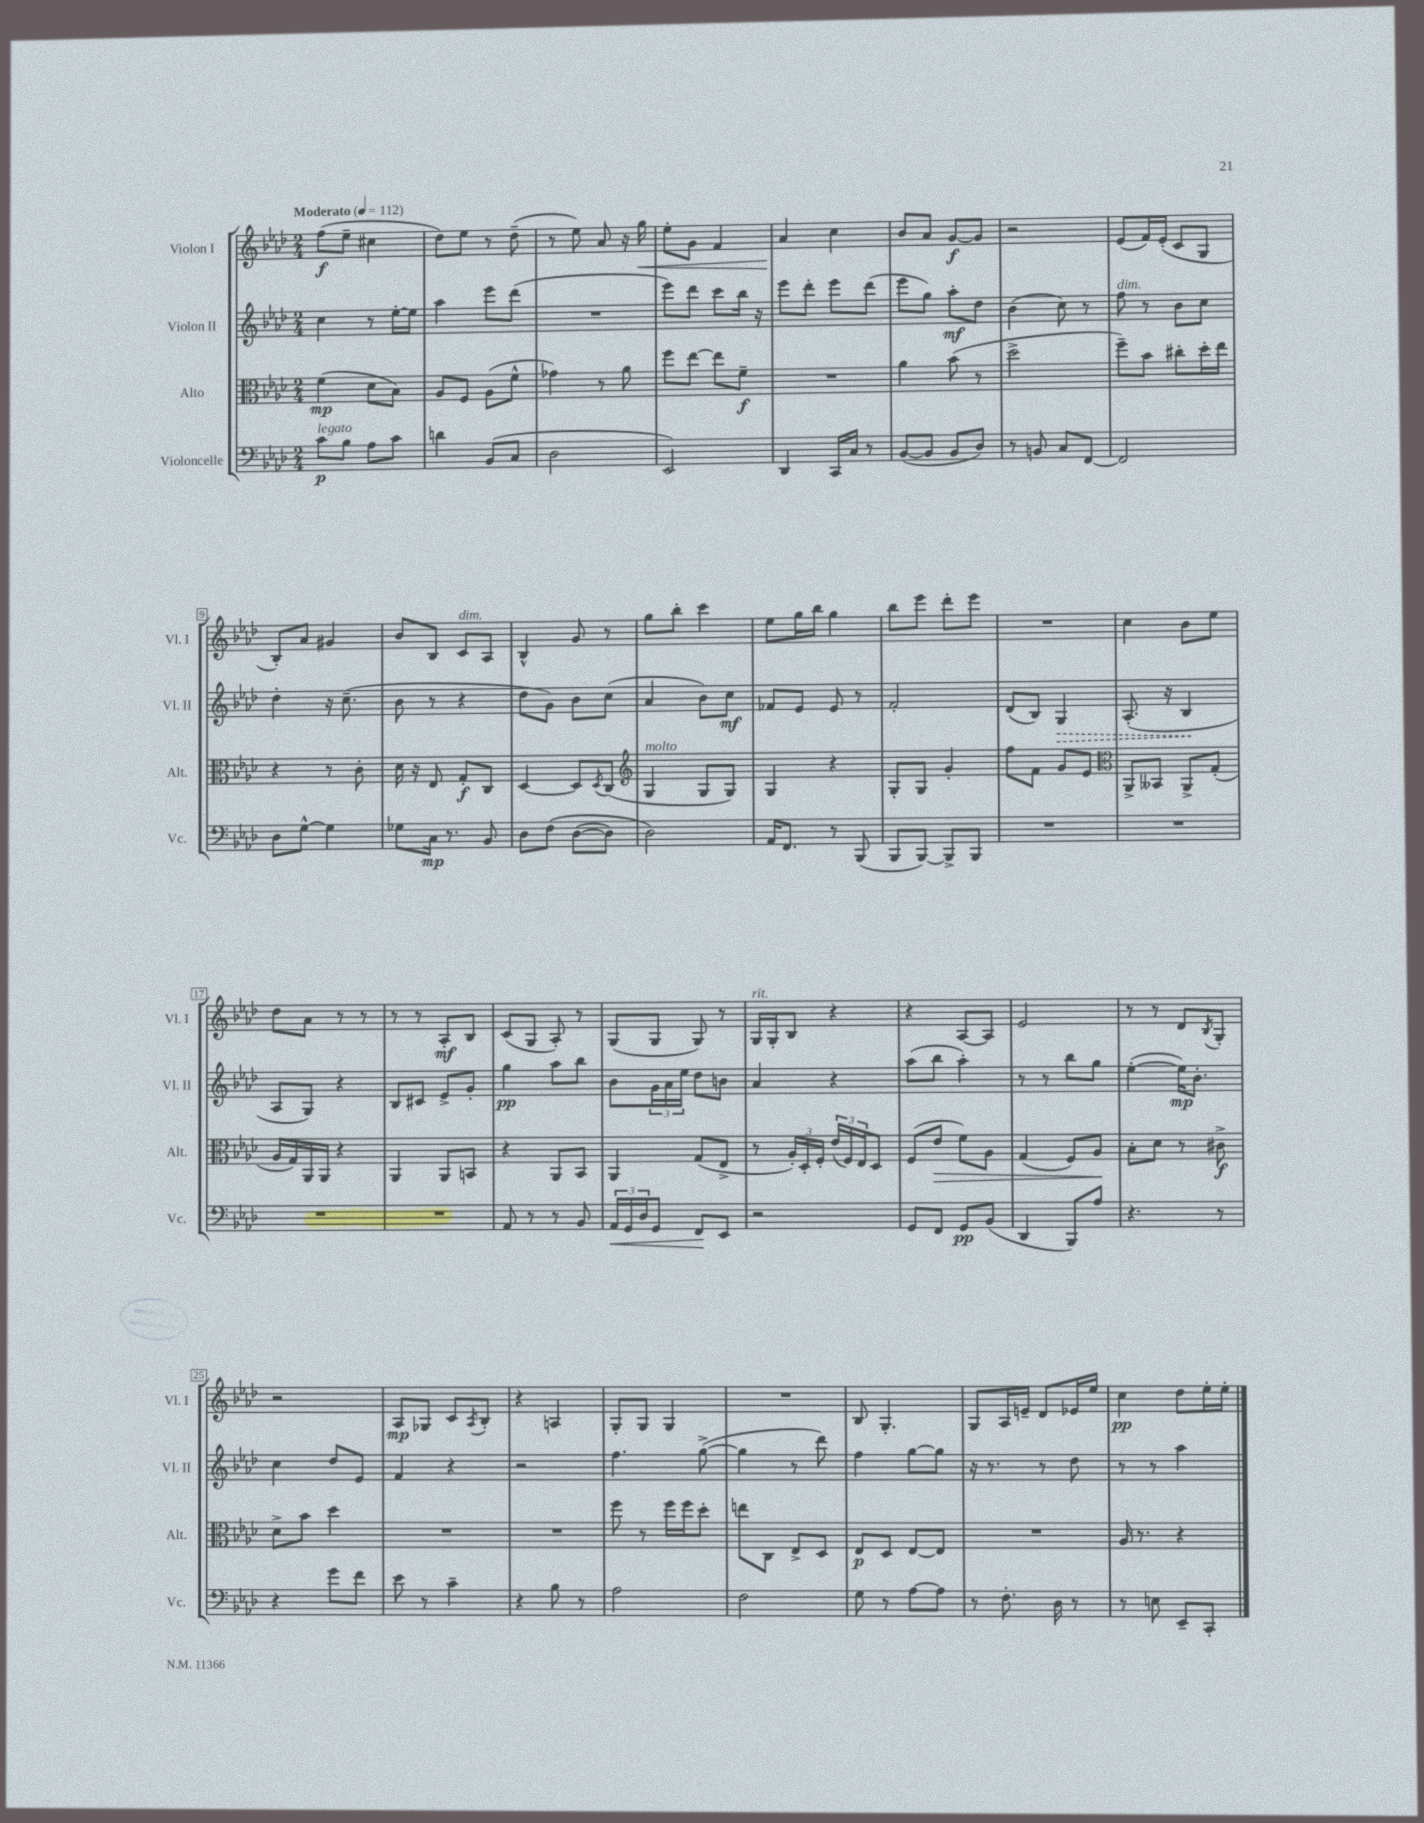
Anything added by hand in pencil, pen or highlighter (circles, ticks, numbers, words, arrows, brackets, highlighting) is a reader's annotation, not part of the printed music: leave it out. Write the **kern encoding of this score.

**kern	**dynam	**kern	**dynam	**kern	**dynam	**kern	**dynam
*part4	*part4	*part3	*part3	*part2	*part2	*part1	*part1
*staff4	*staff4	*staff3	*staff3	*staff2	*staff2	*staff1	*staff1
*I"Violoncelle	*	*I"Alto	*	*I"Violon II	*	*I"Violon I	*
*I'Vc.	*	*I'Alt.	*	*I'Vl. II	*	*I'Vl. I	*
*clefF4	*	*clefC3	*	*clefG2	*	*clefG2	*
*k[b-e-a-d-]	*	*k[b-e-a-d-]	*	*k[b-e-a-d-]	*	*k[b-e-a-d-]	*
*M2/4	*	*M2/4	*	*M2/4	*	*M2/4	*
*MM112	*	*MM112	*	*MM112	*	*MM112	*
=1	=1	=1	=1	=1	=1	=1	=1
!	!	!	!	!	!	!LO:TX:a:B:t=Moderato	!
!LO:TX:a:i:t=legato	!	!	!	!	!	!	!
8c\L	p	(4f\	mp	4cc\	.	(8ff\L	f
8B-\J	.	.	.	.	.	8ee-~\J	.
8A-\L	.	8d-\L	.	8r	.	4cc#X\	.
8c\J	.	8B-\J)	.	[16ee-'\LL	.	.	.
.	.	.	.	16ee-\JJ]	.	.	.
=2	=2	=2	=2	=2	=2	=2	=2
4dn\	.	8A-/L	.	4aa-\	.	8dd-\L)	.
.	.	8F/J	.	.	.	8ee-\J	.
(8BB-/L	.	(8A-\L	.	8eee-\L	.	8r	.
8C/J	.	8f^^\J	.	(8ddd-\J	.	(8dd-~\	.
=3	=3	=3	=3	=3	=3	=3	=3
2D-\	.	4g-X\)	.	2r	.	8r	.
.	.	.	.	.	.	8ee-\)	.
.	.	8r	.	.	.	8a-/	.
.	.	8a-\	.	.	.	16r	.
!	!	!	!	!	!	!	!LO:HP:b
.	.	.	.	.	.	16gg\	<
=4	=4	=4	=4	=4	=4	=4	=4
2EE-/)	.	8ff\L	.	8eee-\L)	.	8ee-'\L	.
.	.	[8ee-\J	.	8ddd-\J	.	8g\J	.
.	.	8ee-\L]	.	8ccc\L	.	4f/	.
.	.	8f~\J	f	16bb-\Jk	.	.	.
.	.	.	.	16r	.	.	.
=5	=5	=5	=5	=5	=5	=5	=5
4DD-/	.	2r	.	8eee-\L	.	4a-/	.
.	.	.	.	8ddd-'\J	.	.	.
16CC/LL	.	.	.	8eee-\L	.	4cc\	[
16C/JJ	.	.	.	.	.	.	.
8r	.	.	.	(8ddd-\J	.	.	.
=6	=6	=6	=6	=6	=6	=6	=6
([8BB-/L	.	4a-\	.	8eee-\L	.	8b-/L	.
8BB-/J]	.	.	.	8gg\J)	.	8a-/J	.
8BB-/L	.	(8b-\	.	8aa-'\L	mf	[8g/L	f
8D-/J)	.	8r	.	8dd-\J	.	8g/J]	.
=7	=7	=7	=7	=7	=7	=7	=7
8r	.	2dd-^\	.	(4b-\	.	2r	.
8BBn/	.	.	.	.	.	.	.
8C/L	.	.	.	8cc\)	.	.	.
[8FF/J	.	.	.	8r	.	.	.
=8	=8	=8	=8	=8	=8	=8	=8
!	!	!	!	!LO:TX:a:i:t=dim.	!	!	!
2FF/]	.	8ff~\L)	.	8ff\	.	(8e-/L	.
.	.	8b-\J	.	8r	.	16f/L)	.
.	.	.	.	.	.	(16e-'/JJ	.
.	.	8cc#X'\L	.	8b-\L	.	8c/L	.
.	.	16dd-'\L	.	8cc\J	.	8G/J	.
.	.	16ee-\JJ	.	.	.	.	.
!!LO:LB:g=z
=9	=9	=9	=9	=9	=9	=9	=9
8D-\L	.	4r	.	4dd-'\	.	8B-'/L)	.
[8G^^\J	.	.	.	.	.	8a-/J	.
4G\]	.	8r	.	16r	.	4g#X/	.
.	.	.	.	(8.cc~\	.	.	.
.	.	8c'\	.	.	.	.	.
=10	=10	=10	=10	=10	=10	=10	=10
8G-X\L	.	16d-\	.	8b-\	.	8b-/L	.
.	.	16r	.	.	.	.	.
16C\Jk	mp	8E-/	.	8r	.	8B-/J	.
8.r	.	.	.	.	.	.	.
!	!	!	!	!	!	!LO:TX:a:i:t=dim.	!
.	.	8G'/L	f	4r	.	8c/L	.
8BB-/	.	8C/J	.	.	.	8A-/J	.
=11	=11	=11	=11	=11	=11	=11	=11
8D-\L	.	[4D-/	.	8dd-\L	.	4B-^^/	.
(8F\J	.	.	.	8g\J)	.	.	.
([8D-\L	.	8D-/L]	.	8b-\L	.	8g/	.
.	.	8qD-/	.	.	.	.	.
8D-\J])	.	(8C/J	.	(8cc\J	.	8r	.
=12	=12	=12	=12	=12	=12	=12	=12
*	*	*clefG2	*	*	*	*	*
!	!	!LO:TX:a:i:t=molto	!	!	!	!	!
2D-\)	.	4G/	.	4a-/	.	8gg\L	.
.	.	.	.	.	.	8bb-'\J	.
.	.	8G/L	.	8b-\L)	.	4ccc\	.
.	.	8G/J)	.	8cc\J	mf	.	.
=13	=13	=13	=13	=13	=13	=13	=13
16AA-/KL	.	4G/	.	8f-X/L	.	8ee-\L	.
8.FF/J	.	.	.	.	.	.	.
.	.	.	.	8e-/J	.	16gg\L	.
.	.	.	.	.	.	16bb-\JJ	.
8r	.	4r	.	8e-/	.	4gg\	.
(8BBB-/	.	.	.	8r	.	.	.
=14	=14	=14	=14	=14	=14	=14	=14
8BBB-/L	.	8G'/L	.	2f'/	.	8bb-\L	.
[8BBB-/J)	.	8G/J	.	.	.	8eee-\J	.
8BBB-^/L]	.	4g'/	.	.	.	8ddd-'\L	.
8BBB-/J	.	.	.	.	.	8eee-\J	.
=15	=15	=15	=15	=15	=15	=15	=15
2r	.	8ff\L	.	(8d-/L	.	2r	.
.	.	8f\J	.	8B-/J)	.	.	.
!	!	!	!	!	!LO:HP:b	!	!
.	.	8g/L	.	4G/	>	.	.
.	.	8e-/J	.	.	.	.	.
=16	=16	=16	=16	=16	=16	=16	=16
*	*	*clefC3	*	*	*	*	*
2r	.	8AA-^/L	.	(8.A-'/	.	4cc\	.
.	.	8BB--X/J	.	.	.	.	.
.	.	.	.	16r	.	.	.
.	.	8AA-^/L	.	4B-/	.	8b-\L	.
.	.	(8G'/J	.	.	.	8ee-\J	.
.	.	.	.	.	]	.	.
!!LO:LB:g=z
=17	=17	=17	=17	=17	=17	=17	=17
2r	.	16A-/LL	.	8A-/L	.	8dd-\L	.
.	.	16G/)	.	.	.	.	.
.	.	16AA-/	.	8G/J)	.	8a-\J	.
.	.	16AA-/JJ	.	.	.	.	.
.	.	4r	.	4r	.	8r	.
.	.	.	.	.	.	8r	.
=18	=18	=18	=18	=18	=18	=18	=18
2r	.	4AA-/	.	8B-/L	.	8r	.
.	.	.	.	8c#X/J	.	8r	.
.	.	8AA-/L	.	8e-^/L	.	8A-'/L	mf
.	.	8BBn/J	.	8g'/J	.	8B-/J	.
=19	=19	=19	=19	=19	=19	=19	=19
8AA-/	.	4r	.	4gg\	pp	(8c/L	.
8r	.	.	.	.	.	8G/J	.
8r	.	8AA-/L	.	8aa-\L	.	8A-'/)	.
8BB-/	.	8BB-/J	.	8bb-\J	.	8r	.
=20	=20	=20	=20	=20	=20	=20	=20
!	!LO:HP:b	!	!	!	!	!	!
24AA-/LL	<	4AA-/	.	8b-\L	.	(8G/L	.
24GG/	.	.	.	.	.	.	.
24D-/J	.	.	.	.	.	.	.
8GG/J	.	.	.	24g\L	.	8G/J	.
.	.	.	.	24a-\	.	.	.
.	.	.	.	24ee-\JJ	.	.	.
8FF/L	.	(8G/L	.	8dd-\L	.	8G/)	.
8EE-/J	[	8E-^/J	.	8bn\J	.	8r	.
=21	=21	=21	=21	=21	=21	=21	=21
!	!	!	!	!	!	!LO:TX:a:i:t=rit.	!
2r	.	8r	.	4a-/	.	16G/LL	.
.	.	.	.	.	.	16G'/J	.
.	.	24A-'/LL)	.	.	.	8B-/J	.
.	.	24D-'/	.	.	.	.	.
.	.	24F'/JJ	.	.	.	.	.
.	.	(24e-/LL	.	4r	.	4r	.
.	.	24F/)	.	.	.	.	.
.	.	24E-/J	.	.	.	.	.
.	.	8D-/J	.	.	.	.	.
=22	=22	=22	=22	=22	=22	=22	=22
8GG/L	.	(8F/L	.	(8aa-\L	.	4r	.
!	!	!	!LO:HP:b	!	!	!	!
8FF/J	.	8e-/J	>	8bb-\J	.	.	.
8GG/L	pp	8f\L)	.	4aa-'\)	.	[8A-/L	.
(8BB-/J	.	8A-\J	.	.	.	8A-/J]	.
=23	=23	=23	=23	=23	=23	=23	=23
4DD-/	.	(4G/	.	8r	.	2e-/	.
.	.	.	.	8r	.	.	.
8BBB-/L)	.	8F/L)	.	8bb-\L	.	.	.
8A-/J	.	8A-/J	.	8gg\J	.	.	.
.	.	.	]	.	.	.	.
=24	=24	=24	=24	=24	=24	=24	=24
4.r	.	8B-'\L	.	([4ee-'\	.	8r	.
.	.	8d-\J	.	.	.	8r	.
.	.	8r	.	16ee-\KL])	mp	8d-/L	.
.	.	.	.	8.b-'\J	.	.	.
.	.	.	.	.	.	8qB-/	.
8r	.	8c#X^\	f	.	.	8G'/J	.
!!LO:LB:g=z
=25	=25	=25	=25	=25	=25	=25	=25
4r	.	8d-^\L	.	4cc\	.	2r	.
.	.	8b-\J	.	.	.	.	.
8g\L	.	4dd-\	.	8dd-/L	.	.	.
8f\J	.	.	.	8e-/J	.	.	.
=26	=26	=26	=26	=26	=26	=26	=26
8e-\	.	2r	.	4f/	.	8A-/L	mp
8r	.	.	.	.	.	8G-X/J	.
4c~\	.	.	.	4r	.	8c/L	.
.	.	.	.	.	.	8qA-/	.
.	.	.	.	.	.	8B-'/J	.
=27	=27	=27	=27	=27	=27	=27	=27
4r	.	2r	.	2r	.	4r	.
8B-\	.	.	.	.	.	4An/	.
8r	.	.	.	.	.	.	.
=28	=28	=28	=28	=28	=28	=28	=28
2A-\	.	8ff\	.	4.ff\	.	8G'/L	.
.	.	8r	.	.	.	8G/J	.
.	.	16ff\LL	.	.	.	4G/	.
.	.	16ff\J	.	.	.	.	.
.	.	8dd-'\J	.	([8gg^\	.	.	.
=29	=29	=29	=29	=29	=29	=29	=29
2F\	.	8een\L	.	4gg\]	.	2r	.
.	.	8C\J	.	.	.	.	.
.	.	8E-^/L	.	8r	.	.	.
.	.	8D-/J	.	8ddd-\)	.	.	.
=30	=30	=30	=30	=30	=30	=30	=30
8G\	.	8E-/L	p	4ff\	.	8B-/	.
8r	.	8D-/J	.	.	.	4.G'/	.
[8A-\L	.	[8E-/L	.	[8gg\L	.	.	.
8A-\J]	.	8E-/J]	.	8gg\J]	.	.	.
=31	=31	=31	=31	=31	=31	=31	=31
8r	.	2r	.	16r	.	8G/L	.
.	.	.	.	8.r	.	.	.
8.F'\	.	.	.	.	.	16A-/L	.
.	.	.	.	.	.	16en~/JJ	.
.	.	.	.	8r	.	8d-/L	.
16D-\	.	.	.	.	.	.	.
8r	.	.	.	8dd-\	.	16e-X/L	.
.	.	.	.	.	.	16ee-/JJ	.
=32	=32	=32	=32	=32	=32	=32	=32
8r	.	16A-/	.	8r	.	4cc\	pp
.	.	8.r	.	.	.	.	.
8En\	.	.	.	8r	.	.	.
8EE-~/L	.	4r	.	4aa-\	.	8dd-\L	.
8CC'/J	.	.	.	.	.	16ee-'\L	.
.	.	.	.	.	.	16ee-'\JJ	.
==	==	==	==	==	==	==	==
*-	*-	*-	*-	*-	*-	*-	*-
